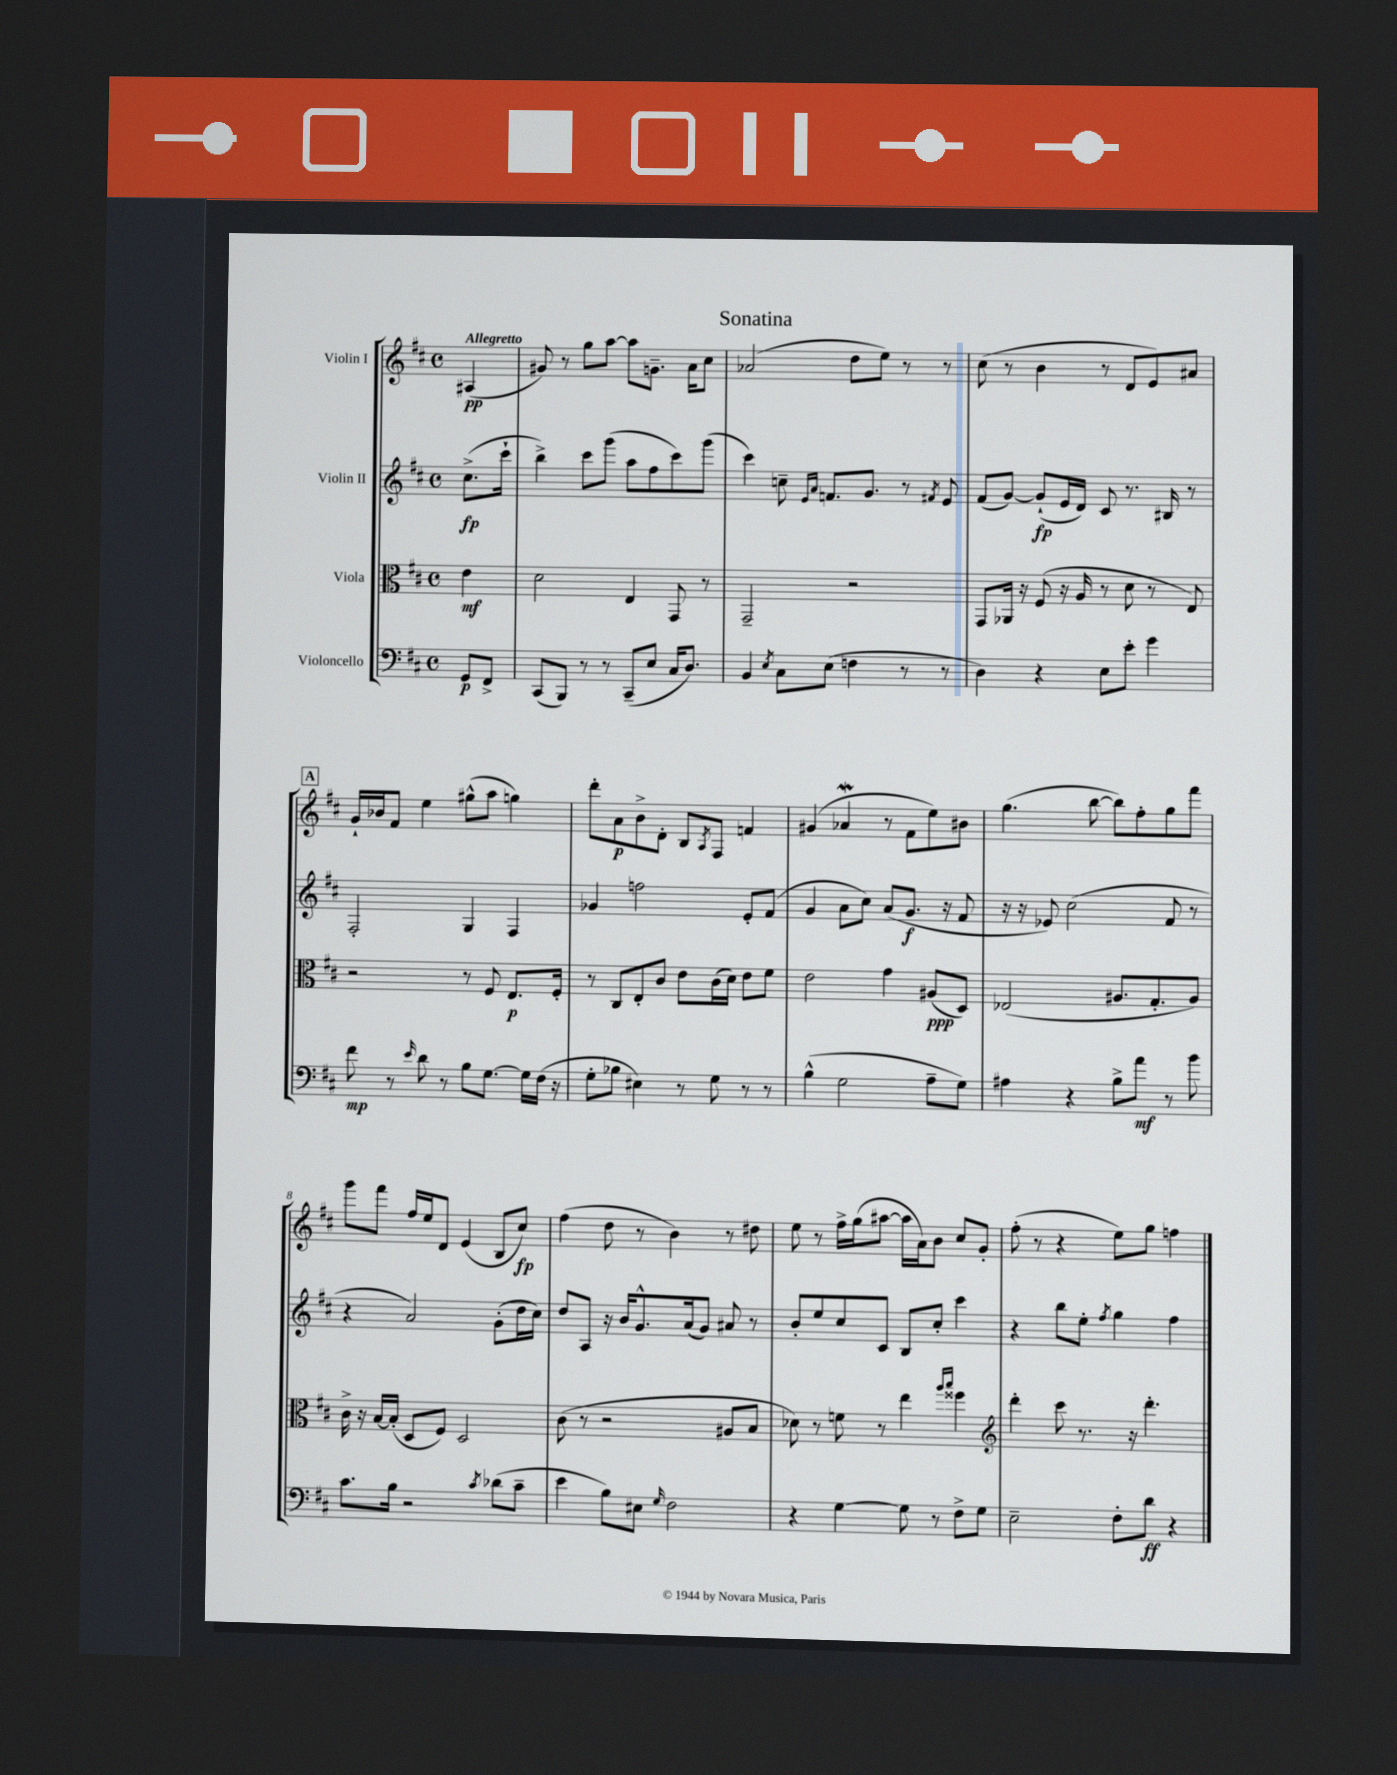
\header { title = "Sonatina" }
<<
\new StaffGroup <<
\new Staff = "s0" \with { instrumentName = "Violin I" } {
    \clef treble \key d \major \defaultTimeSignature \time 4/4 \partial 4 \tempo "Allegretto"
    ais4\pp( |
    gis'8) r8 g''8 a''8~ a''8 g'8.-- a'16 cis''8 |
    aes'2( d''8 e''8) r8 r8 |
    cis''8( r8 b'4 r8 d'8 e'8) ais'8 |
    \mark \markup { \box "A" } g'16-! bes'16 fis'8 e''4 gis''8-^( a''8 g''4) |
    d'''8-. a'8\p b'8-> d'8-. b8 \acciaccatura { a8 } fis8 f'4 |
    gis'4( aes'4\mordent r8 fis'8 e''8) bis'8 |
    g''4.( b''8~ b''8) fis''8-. g''8 fis'''8 |
    g'''8 fis'''8 fis''16 e''16 d'8 e'4( b8 cis''8\fp) |
    fis''4( d''8 r8 b'4) r8 dis''8 |
    e''8 r8 fis''16-> g''16( ais''8~ ais''16 a'16) b'8 cis''8 g'8-. |
    fis''8-.( r8 r4 e''8) g''8 f''4 \bar "|." |
}
\new Staff = "s1" \with { instrumentName = "Violin II" } {
    \clef treble \key d \major \defaultTimeSignature \time 4/4 \partial 4
    cis''8.->\fp( cis'''16-! |
    b''4->) cis'''8 g'''8( a''8 fis''8 cis'''8) g'''8( |
    cis'''4) c''8-- \grace { e'16 a'16 } f'8. g'8. r8 \acciaccatura { fis'8 } e'8 |
    fis'8( g'8~) g'8-!\fp( e'16 d'16) cis'8 r8. bis16 r8 |
    \mark \markup { \box "A" } fis2-. g4 fis4 |
    ges'4 f''2 e'8-. fis'8( |
    g'4 a'8 cis''8) a'8( g'8.\f r16 fis'8 |
    r16 r16 ees'8) cis''2( fis'8 r8 |
    r4 a'2) g'8-.( d''16 cis''16) |
    d''8 a8 r16 b'16 g'8.-^ a'16( g'8) ais'8 r8 |
    b'8-. e''8 cis''8 cis'8 b8 cis''8-. cis'''4 |
    r4 b''8 e''8-. \acciaccatura { fis''8 } g''4 fis''4 \bar "|." |
}
\new Staff = "s2" \with { instrumentName = "Viola" } {
    \clef alto \key d \major \defaultTimeSignature \time 4/4 \partial 4
    e'4\mf |
    d'2 e4 g,8 r8 |
    g,2-- r2 |
    g,8 aes,16 r16 fis8( r16 a16 r8 d'8 r8 e8) |
    \mark \markup { \box "A" } r2 r8 fis8 e8.\p fis16-. |
    r8 cis8 e8-. cis'8 e'8 cis'16( d'16) e'8 fis'8 |
    e'2 g'4 ais8\ppp( d8) |
    ees2( ais8. g8.-. ais8) |
    cis'16-> r16 b16~ b16-.( d8 fis8) d2 |
    cis'8( r8 r2 ais8 b8 |
    des'8) r8 f'8 r8 e''4 \grace { a''16 b''16 } fisis''4 |
    \clef treble d'''4-. cis'''8 r8. r16 d'''4.-. \bar "|." |
}
\new Staff = "s3" \with { instrumentName = "Violoncello" } {
    \clef bass \key d \major \defaultTimeSignature \time 4/4 \partial 4
    g,8\p fis,8-> |
    cis,8( b,,8) r8 r8 cis,8--( e8 cis16 d8.) |
    b,4 \acciaccatura { e8 } cis8 e8( f4 r8 r8 |
    d4) r4 e8 e'8-. g'4 |
    \mark \markup { \box "A" } fis'8\mp r8 \grace { e'16 } d'8 r8 b8 g8.~ g16 fis16( r16 |
    g8-. bes8 eis4) r8 g8 r8 r8 |
    b4-^( g2 a8-- g8) |
    ais4 r4 b8-> a'8\mf r8 b'8 |
    cis'8. b16 r2 \acciaccatura { cis'8 } des'8( cis'8-- |
    e'4 b8) eis8 \grace { g16 } fis2 |
    r4 g4~ g8 r8 fis8-> g8 |
    e2-- fis8-. d'8\ff r4 \bar "|." |
}
>>
>>
